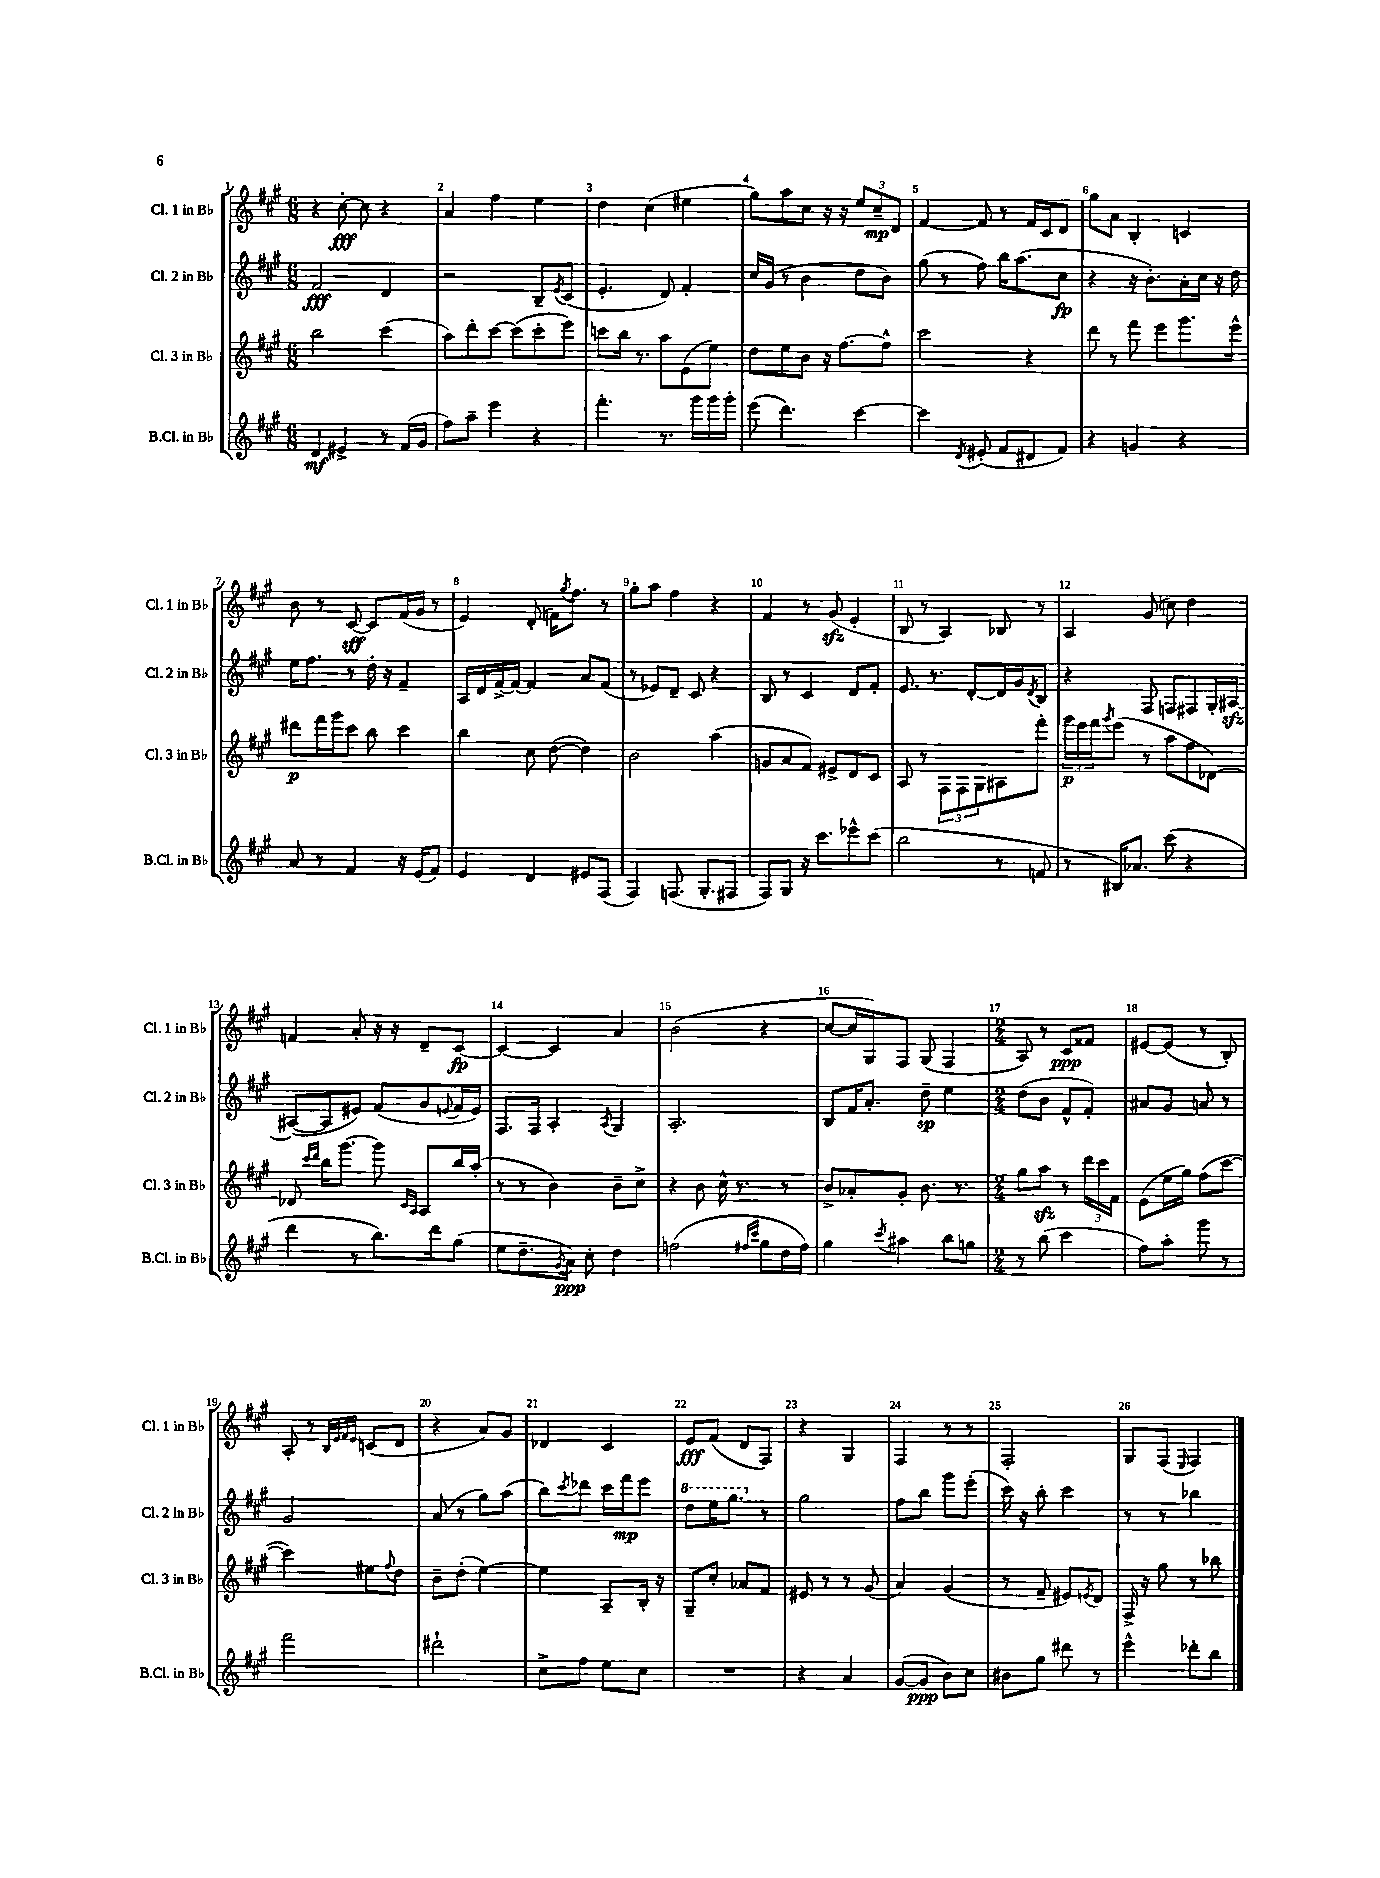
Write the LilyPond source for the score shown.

<<
\new StaffGroup <<
\new Staff = "s0" \with { instrumentName = "Cl. 1 in Bb" shortInstrumentName = "Cl. 1 in Bb" } {
    \clef treble \key a \major \numericTimeSignature \time 6/8
    r4 cis''8~-.\fff cis''8 r4 |
    a'4 fis''4 e''4 |
    d''4 cis''4( eis''4 |
    gis''8) a''8 cis''8 r16 r16 \tuplet 3/2 { e''8 cis''8--\mp d'8 } |
    fis'4~ fis'8 r8 fis'16 cis'16 d'8 |
    gis''8 a'8 b4-. c'4 |
    b'8 r8 cis'8~\sff cis'8 fis'16( gis'16 r8 |
    e'4) d'8-.( f'16) \acciaccatura { gis''8 } fis''8. r8 |
    gis''8-. a''8 fis''4 r4 |
    fis'4 r8 gis'8\sfz( e'4-. |
    b8 r8 a4) bes8 r8 |
    a4 gis'8( c''8) d''4 |
    f'4 a'8-. r16 r16 d'8-- cis'8~\fp |
    cis'4~ cis'4 a'4 |
    b'2( r4 |
    cis''8~ cis''16 gis16) fis8 gis8( fis4 |
    \numericTimeSignature \time 2/4 a8) r8 cis'8\ppp fisis'8 |
    eis'8~ eis'8( r8 b8-.) |
    a8-. r8 \grace { b32 e'32 fis'32 e'32 } c'8( d'8 |
    r4 a'8) gis'8 |
    des'4 cis'4 |
    e'8\fff fis'8( d'8 fis8) |
    r4 gis4 |
    fis4 r8 r8 |
    fis2-. |
    gis8 fis8( \grace { e16 } fis4) \bar "|." |
}
\new Staff = "s1" \with { instrumentName = "Cl. 2 in Bb" shortInstrumentName = "Cl. 2 in Bb" } {
    \clef treble \key a \major \numericTimeSignature \time 6/8
    fis'2\fff d'4 |
    r2 b8-- \acciaccatura { e'8 } cis'8( |
    e'4.-. d'8) fis'4-. |
    cis''16 gis'16( r8 b'4 d''8 b'8) |
    gis''8( r8 fis''8) b''16 a''8.( cis''8\fp |
    r4 r16 b'8.-.) a'16-. cis''16 r16 d''16 |
    e''16 fis''8. r8 d''16-. r16 fis'4-- |
    a16 d'16 fis'16~-> fis'16~ fis'4 a'8 fis'8( |
    r8 ees'8) d'8-- cis'8 r4 |
    b8 r8 cis'4 d'8 fis'8-. |
    e'8. r8. d'8~-. d'16 gis'16 \acciaccatura { d'8 } b8 |
    r4 fis8 f8 fis8 gis16-. ais16~\sfz |
    ais8~( ais8 eis'8) fis'8( gis'8 \appoggiatura { e'8 } fis'16 e'16) |
    fis8. fis16 a4-. \acciaccatura { a8 } gis4 |
    a2.-. |
    b8 fis'16 a'8.-. d''8--\sp e''4 |
    \numericTimeSignature \time 2/4 d''8( b'8 fis'8-^ fis'8-.) |
    ais'8 gis'8 a'8 r8 |
    gis'2 |
    a'8( r8 gis''8) a''8( |
    b''8) \acciaccatura { cis'''8 } des'''8 cis'''16 fis'''16\mp e'''8 |
    \ottava #1 d'''8 e'''16 gis'''8. \ottava #0 r8 |
    gis''2 |
    fis''8 b''8 gis'''8 e'''8-.( |
    cis'''16) r16 b''8-. cis'''4 |
    r8 r8 bes''4 \bar "|." |
}
\new Staff = "s2" \with { instrumentName = "Cl. 3 in Bb" shortInstrumentName = "Cl. 3 in Bb" } {
    \clef treble \key a \major \numericTimeSignature \time 6/8
    b''2 cis'''4( |
    a''8) d'''8-. cis'''8~ cis'''8( cis'''8-. e'''8) |
    c'''8 b''16 r8. a''8 e'8( e''8) |
    d''8 e''8 b'8 r16 fis''8.~ fis''8-^ |
    cis'''2 r4 |
    d'''8 r8 fis'''8 e'''8 gis'''8. e'''16-^ |
    dis'''8\p fis'''16 gis'''16 cis'''8 b''8 cis'''4 |
    b''4 cis''8 d''8~( d''4) |
    b'2 a''4( |
    g'8 a'8 fis'8) eis'8-> d'8 cis'8 |
    a8 r8 \tuplet 3/2 { fis8 fis8 gis8 } ais8 fis'''8-. |
    \tuplet 3/2 { gis'''16\p e'''16 fis'''16 } \acciaccatura { gis'''8 } e'''8( r8 a''8 fis''8 des'8~) |
    des'8 \grace { cis'''16 d'''16 } b''16 gis'''8.~ gis'''8 \grace { cis'16 a16 } a8 b''16 a''16-.( |
    r8 r8 b'4) b'8-- cis''8-> |
    r4 b'8 cis''16-^ r8. r8 |
    b'8-> aes'8-. gis'8-. b'8. r8. |
    \numericTimeSignature \time 2/4 gis''8 a''8\sfz r8 \tuplet 3/2 { d'''16 cis'''16 fis'16 } |
    e'8( e''16 gis''16) fis''8( cis'''8~ |
    cis'''4) eis''8 \appoggiatura { fis''8 } d''8 |
    b'8-- d''8-.( e''4~) |
    e''4 a8-- b16-. r16 |
    gis8-- cis''8-. aes'8 fis'8 |
    eis'8 r8 r8 gis'8( |
    a'4) gis'4( |
    r8 fis'8-- eis'8) \acciaccatura { e'8 } d'8 |
    fis16-> r16 gis''8 r8 bes''8 \bar "|." |
}
\new Staff = "s3" \with { instrumentName = "B.Cl. in Bb" shortInstrumentName = "B.Cl. in Bb" } {
    \clef treble \key a \major \numericTimeSignature \time 6/8
    d'4\mf eis'4-> r8 fis'16( gis'16 |
    fis''8) a''8-- e'''4 r4 |
    fis'''4.-. r8. gis'''16 gis'''16 gis'''16-. |
    e'''8( d'''4.) cis'''4~ |
    cis'''4 \acciaccatura { d'8 } eis'8-.( fis'8 dis'8 fis'8) |
    r4 g'4 r4 |
    a'8 r8 fis'4 r16 e'16( fis'8) |
    e'4 d'4 eis'8 fis8( |
    fis4) f8.( gis8.-. fis8 |
    fis8) gis8 r16 cis'''8. ees'''8-^ cis'''8( |
    b''2 r8 f'8 |
    r8 bis16) aes'8. cis'''8( r4 |
    d'''4 r8 b''8.) d'''16 gis''8( |
    e''8 d''8.-- \acciaccatura { gis'8 } a'16\ppp) cis''8-. d''4 |
    f''2( \grace { fis''16 cis'''16 } gis''8 d''16 fis''16) |
    gis''4 \acciaccatura { cis'''8 } ais''4 b''8 g''8 |
    \numericTimeSignature \time 2/4 r8 b''8( cis'''4 |
    fis''8) a''8-. gis'''8 r8 |
    fis'''2 |
    dis'''2-! |
    cis''8-> fis''8 e''8 cis''8 |
    R2 |
    r4 a'4 |
    gis'8~( gis'8\ppp b'8) cis''8 |
    bis'8 gis''8 dis'''8 r8 |
    e'''4-^ des'''8-. b''8 \bar "|." |
}
>>
>>
\layout { \context { \Score \override BarNumber.break-visibility = ##(#f #t #t) barNumberVisibility = #all-bar-numbers-visible } }
